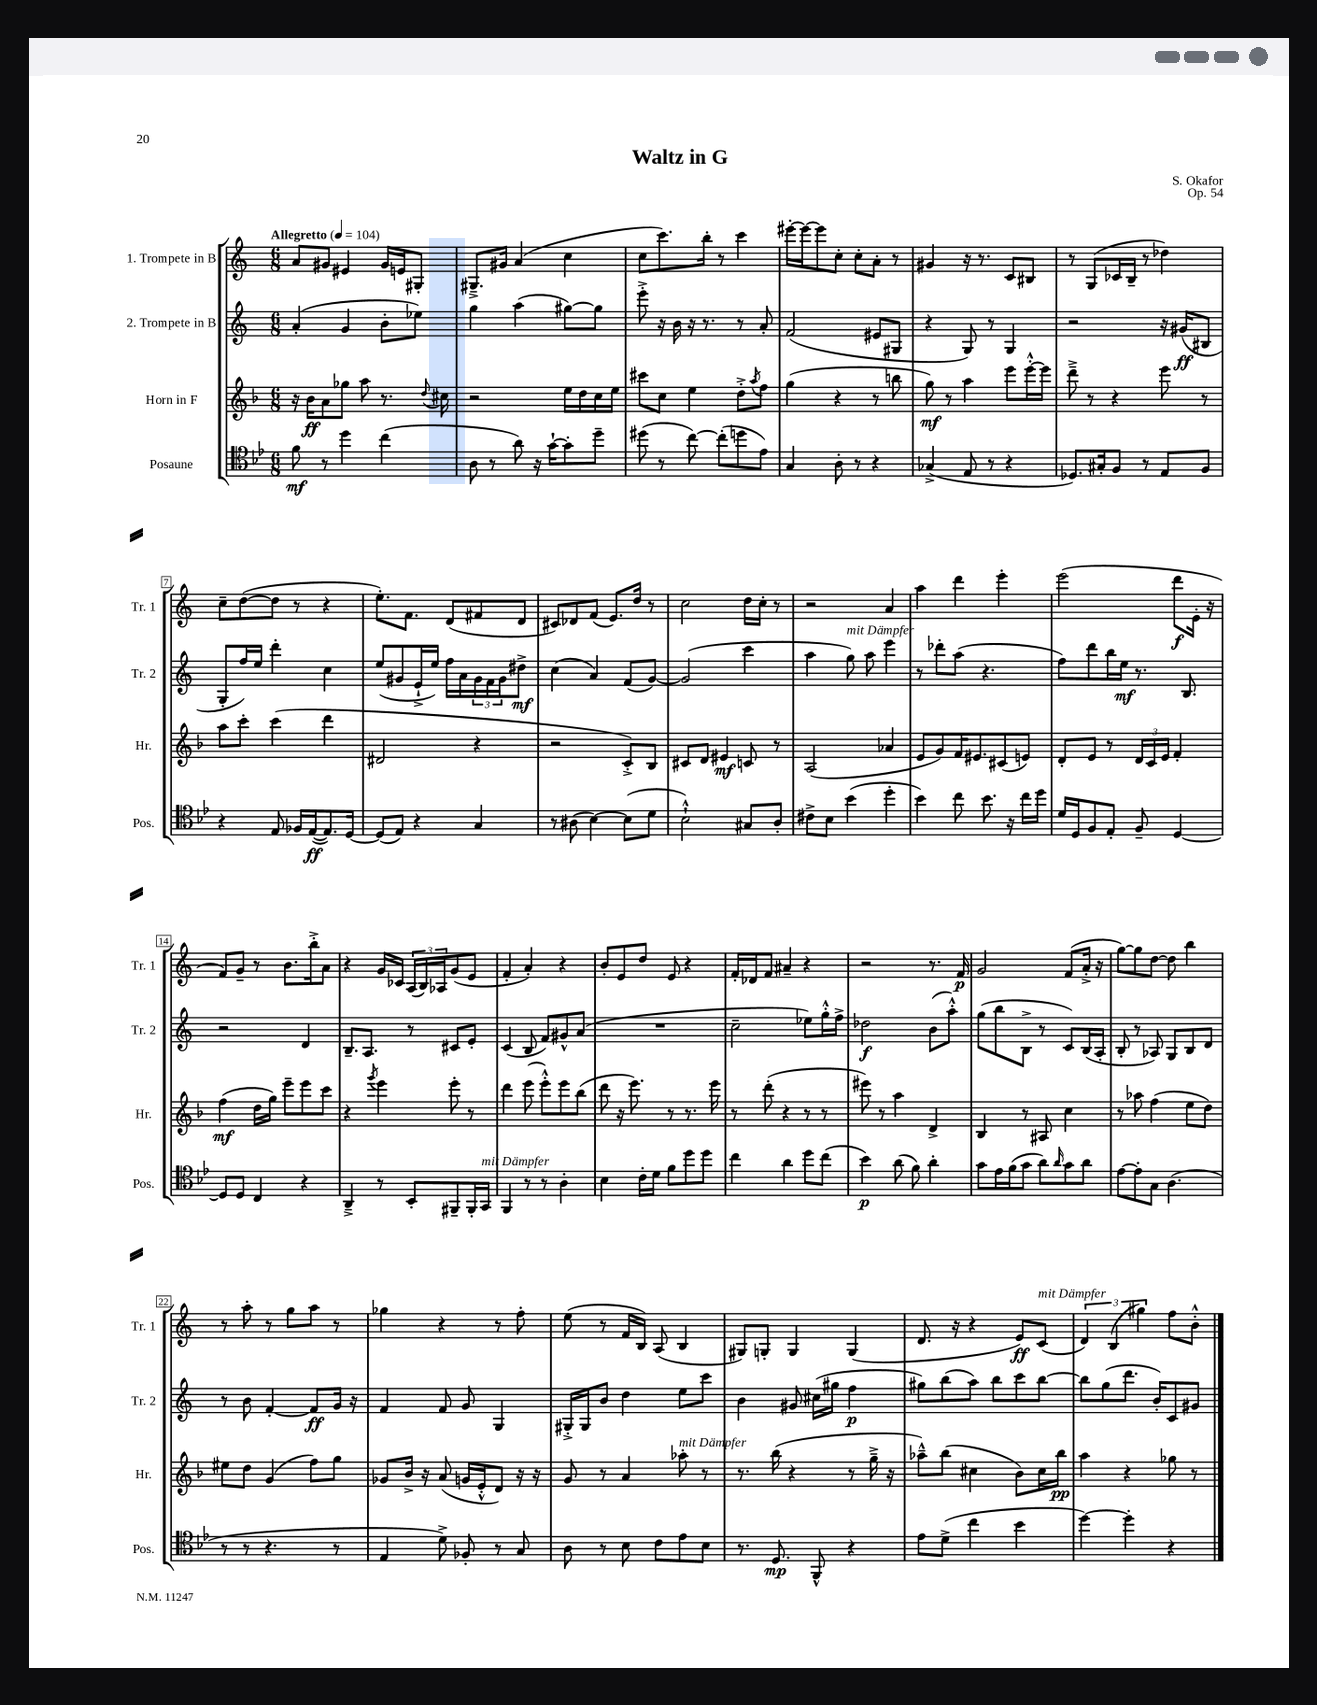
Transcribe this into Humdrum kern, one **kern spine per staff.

**kern	**dynam	**kern	**dynam	**kern	**dynam	**kern	**dynam
*part4	*part4	*part3	*part3	*part2	*part2	*part1	*part1
*staff4	*staff4	*staff3	*staff3	*staff2	*staff2	*staff1	*staff1
*I"Posaune	*	*I"Horn in F	*	*I"2. Trompete in B	*	*I"1. Trompete in B	*
*I'Pos.	*	*I'Hr.	*	*I'Tr. 2	*	*I'Tr. 1	*
*clefC4	*	*clefG2	*	*clefG2	*	*clefG2	*
*k[b-e-]	*	*k[b-]	*	*k[]	*	*k[]	*
*M6/8	*	*M6/8	*	*M6/8	*	*M6/8	*
*MM104	*	*MM104	*	*MM104	*	*MM104	*
=1	=1	=1	=1	=1	=1	=1	=1
!	!	!	!	!	!	!LO:TX:a:B:t=Allegretto	!
8f\	mf	16r	.	(4a'/	.	8a/L	.
.	.	16b-\KL	ff	.	.	.	.
8r	.	8a\	.	.	.	8g#X/J	.
4dd\	.	8gg-X\J	.	4g/	.	4e#X/	.
.	.	8aa\	.	.	.	.	.
(4cc\	.	8.r	.	8b'\L	.	16g#/LL	.
.	.	.	.	.	.	16en/J	.
.	.	.	.	8ee-X\J)	.	8G#X'/J	.
.	.	8qqdd/	.	.	.	.	.
.	.	16cc#X\	.	.	.	.	.
=2	=2	=2	=2	=2	=2	=2	=2
8A\	.	2r	.	4gg\	.	8.G#X~^/L	.
8r	.	.	.	.	.	.	.
.	.	.	.	.	.	16g#X/Jk	.
8a\)	.	.	.	(4aa\	.	(4a/	.
16r	.	.	.	.	.	.	.
[16g`\KL	.	.	.	.	.	.	.
8g'\]	.	16ee\LL	.	[8gg#X\L)	.	4cc\	.
.	.	16dd\	.	.	.	.	.
8dd~\J	.	16cc\	.	8gg#\J]	.	.	.
.	.	16ee\JJ	.	.	.	.	.
=3	=3	=3	=3	=3	=3	=3	=3
(8dd#X\	.	8ccc#X\L	.	8eee'^\	.	8cc\L	.
8r	.	8cc\J	.	16r	.	8.ccc\)	.
.	.	.	.	16b\	.	.	.
[8cc\)	.	4ee\	.	16r	.	.	.
.	.	.	.	8.r	.	16bb'\Jk	.
(8cc'\L]	.	.	.	.	.	8r	.
8ddn\	.	8dd'^\L	.	8r	.	4ccc\	.
.	.	8qaa/	.	.	.	.	.
8e-\J)	.	8ff\J	.	8a'/	.	.	.
=4	=4	=4	=4	=4	=4	=4	=4
4G/	.	(4gg\	.	(2f/	.	[16eee#X'\LL	.
.	.	.	.	.	.	16eee#\J_	.
.	.	.	.	.	.	8eee#\]	.
8A'\	.	4r	.	.	.	8cc'\J	.
8r	.	.	.	.	.	8cc'\L	.
4r	.	8r	.	8e#X/L	.	8a'\J	.
.	.	8bbn\	.	8G#X/J	.	8r	.
=5	=5	=5	=5	=5	=5	=5	=5
(4G-X^/	.	8gg\)	mf	4r	.	4g#X/	.
.	.	8r	.	.	.	.	.
8E-/	.	4aa\	.	8G/)	.	16r	.
.	.	.	.	.	.	8.r	.
8r	.	.	.	8r	.	.	.
4r	.	8eee\L	.	4G/	.	8c/L	.
.	.	[16eee'^^\L	.	.	.	8B#X/J	.
.	.	16eee\JJ]	.	.	.	.	.
=6	=6	=6	=6	=6	=6	=6	=6
8.D-X/L)	.	8ddd~^\	.	2r	.	8r	.
.	.	8r	.	.	.	(8G/L	.
16G#X'/k	.	.	.	.	.	.	.
8F/J	.	4r	.	.	.	16c-X/L	.
.	.	.	.	.	.	16B~/JJ	.
8r	.	.	.	.	.	8r	.
8E-/L	.	8eee\	.	16r	.	4dd-X\)	.
.	.	.	.	(16g#X/KL	ff	.	.
8F/J	.	8r	.	8B#X/J	.	.	.
!!LO:LB:g=z
=7	=7	=7	=7	=7	=7	=7	=7
4r	.	8aa\L	.	8G'/L	.	8cc~\L	.
.	.	8ccc'\J	.	16ff/L)	.	([8dd\	.
.	.	.	.	16ee/JJ	.	.	.
8E-/	.	(4ccc\	.	4ddd'\	.	8dd\J]	.
16F-X/LL	.	.	.	.	.	8r	.
([16E-/J	ff	.	.	.	.	.	.
8.E-/])	.	4ddd\	.	4cc\	.	4r	.
[16D/Jk	.	.	.	.	.	.	.
=8	=8	=8	=8	=8	=8	=8	=8
(8D/L]	.	2d#X/	.	(8ee/L	.	8.ee'\L)	.
8E-/J)	.	.	.	8g#X/	.	.	.
.	.	.	.	.	.	8.f\J	.
4r	.	.	.	16e`^/L	.	.	.
.	.	.	.	16ee/JJ)	.	.	.
.	.	.	.	16ff\LL	.	(8d/L	.
.	.	.	.	16a\	.	.	.
4G/	.	4r	.	24g#\	.	8f#X/	.
.	.	.	.	24f\	.	.	.
.	.	.	.	24g#\J	.	.	.
.	.	.	.	8dd#X^\J	mf	8d/J	.
=9	=9	=9	=9	=9	=9	=9	=9
8r	.	2r	.	(4cc\	.	8c#X/L)	.
(8A#X\	.	.	.	.	.	8d-X/	.
[4B-\)	.	.	.	4a/)	.	(8f/J	.
.	.	.	.	.	.	8.e/L)	.
(8B-\L]	.	8c'^/L)	.	(8f/L	.	.	.
.	.	.	.	.	.	16dd/Jk	.
8d\J	.	8B-/J	.	[8g/J)	.	8r	.
=10	=10	=10	=10	=10	=10	=10	=10
2B-`^^\)	.	8c#X/L	.	(2g/]	.	2cc\	.
.	.	8d/J	.	.	.	.	.
.	.	4e#X/	mf	.	.	.	.
8G#X/L	.	8cn/	.	4ccc\	.	16dd\LL	.
.	.	.	.	.	.	16cc'\JJ	.
8A'/J	.	8r	.	.	.	8r	.
=11	=11	=11	=11	=11	=11	=11	=11
8c#X^\L	.	(2A/	.	4aa\	.	2r	.
8B-\J	.	.	.	.	.	.	.
!	!	!	!	!LO:TX:a:i:t=mit Dämpfer	!	!	!
(4b-\	.	.	.	8gg\)	.	.	.
.	.	.	.	8aa\	.	.	.
4dd'\	.	4a-X/	.	4eee\	.	4a/	.
=12	=12	=12	=12	=12	=12	=12	=12
4b-\)	.	8e/L	.	8r	.	4aa\	.
.	.	8g/)	.	8ddd-X'\L	.	.	.
8cc\	.	16f/K	.	(8aa\J	.	4ddd\	.
.	.	8.e#X/	.	.	.	.	.
8.b-\	.	.	.	4.r	.	.	.
.	.	(8c#X/	.	.	.	4eee'\	.
16r	.	.	.	.	.	.	.
16cc\LL	.	8en/J)	.	.	.	.	.
16dd\JJ	.	.	.	.	.	.	.
=13	=13	=13	=13	=13	=13	=13	=13
16d/LL	.	8d'/L	.	8ff\L)	.	(2eee\	.
16D/J	.	.	.	.	.	.	.
8F/	.	8e/J	.	8ddd\	.	.	.
8E-'/J	.	8r	.	16bb\L	.	.	.
.	.	.	.	16ee\JJ	mf	.	.
8F~/	.	24d/LL	.	8.r	.	.	.
.	.	24c/	.	.	.	.	.
.	.	24e/JJ	.	.	.	.	.
[4D/	.	4f'/	.	.	.	8ddd\L	f
.	.	.	.	8.B/	.	.	.
.	.	.	.	.	.	16e'\Jk	.
.	.	.	.	.	.	16r	.
!!LO:LB:g=z
=14	=14	=14	=14	=14	=14	=14	=14
8D/L]	.	(4ff\	mf	2r	.	8f/L)	.
8D/J	.	.	.	.	.	8g~/J	.
4C/	.	16dd\LL	.	.	.	8r	.
.	.	16gg\JJ)	.	.	.	.	.
.	.	8eee~\L	.	.	.	8.b\L	.
4r	.	8eee\	.	4d/	.	.	.
.	.	.	.	.	.	16bb'^\k	.
.	.	8ccc\J	.	.	.	8a\J	.
=15	=15	=15	=15	=15	=15	=15	=15
4AA~^/	.	4r	.	8.B~/L	.	4r	.
.	.	.	.	8.A/J	.	.	.
.	.	8qggg/	.	.	.	.	.
8r	.	4eee\	.	.	.	16g/LL	.
.	.	.	.	.	.	16c-X/JJ	.
8BB-'/L	.	.	.	8r	.	(24A/LL	.
.	.	.	.	.	.	24B/)	.
.	.	.	.	.	.	24A-X/J	.
8FF#X~/	.	8eee'\	.	8c#X/L	.	(8g/	.
16FF#'/L	.	8r	.	8e'/J	.	8e/J	.
!LO:TX:a:i:t=mit Dämpfer	!	!	!	!	!	!	!
16GG/JJ	.	.	.	.	.	.	.
=16	=16	=16	=16	=16	=16	=16	=16
4FF/	.	4ddd\	.	(4c/	.	4f'/	.
8r	.	(8eee\	.	8B/	.	4a'/)	.
8r	.	8eee'^^\L)	.	8f/L)	.	.	.
4A'\	.	8eee\	.	8g#X^^/	.	4r	.
.	.	(8bb-\J	.	(8a/J	.	.	.
=17	=17	=17	=17	=17	=17	=17	=17
4B-\	.	8ddd\	.	2.r	.	8b'/L	.
.	.	16r	.	.	.	8e/	.
.	.	8.eee\)	.	.	.	.	.
16c'\LL	.	.	.	.	.	8dd/J	.
16d\JJ	.	.	.	.	.	.	.
8f\L	.	8r	.	.	.	8e/	.
8dd\	.	8.r	.	.	.	4r	.
8dd\J	.	.	.	.	.	.	.
.	.	16eee\	.	.	.	.	.
=18	=18	=18	=18	=18	=18	=18	=18
4cc\	.	8r	.	2cc~\	.	16f'/LL	.
.	.	.	.	.	.	16d-X/J	.
.	.	(8ddd'\	.	.	.	8f/J	.
4a\	.	4r	.	.	.	4a#X~/	.
8dd\L	.	8r	.	8ee-X\L)	.	4r	.
(8cc\J	.	8r	.	16gg'^^\L	.	.	.
.	.	.	.	16ff^\JJ	.	.	.
=19	=19	=19	=19	=19	=19	=19	=19
4b-\)	p	8eee#X\)	.	2dd-X\	f	2r	.
.	.	8r	.	.	.	.	.
(8a\	.	4aa\	.	.	.	.	.
8f\)	.	.	.	.	.	.	.
4a'\	.	4d^/	.	(8b\L	.	8.r	.
.	.	.	.	8aa'^^\J)	.	.	.
.	.	.	.	.	.	16f/	p
=20	=20	=20	=20	=20	=20	=20	=20
8g\L	.	4B-/	.	(8gg\L	.	2g/	.
16e-\L	.	.	.	8bb\	.	.	.
(16f\J	.	.	.	.	.	.	.
8g\J	.	8r	.	8B^\J	.	.	.
8a\L)	.	8A#X/	.	8r	.	.	.
16qqa/	.	.	.	.	.	.	.
8g\	.	4cc\	.	8c/L)	.	(8f/L	.
8a\J	.	.	.	(16B/L	.	16a'^/Jk	.
.	.	.	.	16A'/JJ	.	16r	.
=21	=21	=21	=21	=21	=21	=21	=21
[8e-\L	.	8r	.	8B'/	.	[8gg\L)	.
8e-'\]	.	8aa-X\	.	8r	.	8gg\]	.
8G\J	.	(4ff\	.	8A-X/)	.	[8dd\J	.
(4.A\	.	.	.	8G/L	.	8dd\]	.
.	.	8ee\L	.	8B/	.	4bb\	.
.	.	8dd\J)	.	8d/J	.	.	.
!!LO:LB:g=z
=22	=22	=22	=22	=22	=22	=22	=22
8r	.	8ee#X\L	.	8r	.	8r	.
8r	.	8dd\J	.	8b\	.	8aa'\	.
4.r	.	(4g/	.	[4f'/	.	8r	.
.	.	.	.	.	.	8gg\L	.
.	.	8ff\L)	.	8f/L]	ff	8aa\J	.
8r	.	8gg\J	.	16g/Jk	.	8r	.
.	.	.	.	16r	.	.	.
=23	=23	=23	=23	=23	=23	=23	=23
4E-/	.	8g-X/L	.	4f/	.	4gg-X\	.
.	.	16b-^/Jk	.	.	.	.	.
.	.	16r	.	.	.	.	.
8d^\)	.	(8a/	.	8f/	.	4r	.
8F-X'/	.	16gn/LL	.	8g/	.	.	.
.	.	16e'^^/J	.	.	.	.	.
8r	.	8d/J)	.	4G/	.	8r	.
8G/	.	16r	.	.	.	8ff'\	.
.	.	16r	.	.	.	.	.
=24	=24	=24	=24	=24	=24	=24	=24
8A\	.	8g/	.	16G#X'^/LL	.	(8ee\	.
.	.	.	.	16G#/J	.	.	.
8r	.	8r	.	8b/J	.	8r	.
8B-\	.	4a/	.	4dd\	.	16f/LL	.
.	.	.	.	.	.	16B/JJ)	.
8c\L	.	.	.	.	.	(8A/	.
!	!	!LO:TX:a:i:t=mit Dämpfer	!	!	!	!	!
8e-\	.	8aa-X'\	.	8ee\L	.	4B/	.
8B-\J	.	8r	.	8ccc\J	.	.	.
=25	=25	=25	=25	=25	=25	=25	=25
8.r	.	8.r	.	4b\	.	8G#X/L)	.
.	.	.	.	.	.	8Gn'/J	.
8.D/	mp	(16bb-\	.	.	.	.	.
.	.	4r	.	8g#X/	.	4G/	.
8FF^^/	.	.	.	(16cc#X\LL	.	.	.
.	.	.	.	16gg#X\JJ	.	.	.
4r	.	8r	.	4ff\	p	(4G/	.
.	.	16gg~^\	.	.	.	.	.
.	.	16r	.	.	.	.	.
=26	=26	=26	=26	=26	=26	=26	=26
8e-\L	.	8aa-X~^^\L)	.	8gg#X\L)	.	8.d/	.
(8d^\J	.	(8bb-\J	.	(8bb\	.	.	.
.	.	.	.	.	.	16r	.
4cc\	.	4cc#X\	.	8aa\J)	.	4r	.
.	.	.	.	8bb\L	.	.	.
4b-\	.	8b-\L)	.	8ccc\	.	8e/L)	ff
!	!	!	!	!	!	!LO:TX:a:i:t=mit Dämpfer	!
.	.	16cc#\L	.	[8bb\J	.	(8c/J	.
.	.	16bb-\JJ	pp	.	.	.	.
=27	=27	=27	=27	=27	=27	=27	=27
[4dd\)	.	4aa\	.	8bb\L]	.	6d/)	.
.	.	.	.	(8gg\	.	.	.
.	.	.	.	.	.	(6B/	.
4dd'\]	.	4r	.	8.ddd\J	.	.	.
.	.	.	.	.	.	6gg#X\)	.
.	.	.	.	16b'/KL)	.	.	.
4r	.	8gg-X\	.	8c/	.	8ff\L	.
.	.	8r	.	8g#X/J	.	8b'^^\J	.
==	==	==	==	==	==	==	==
*-	*-	*-	*-	*-	*-	*-	*-
